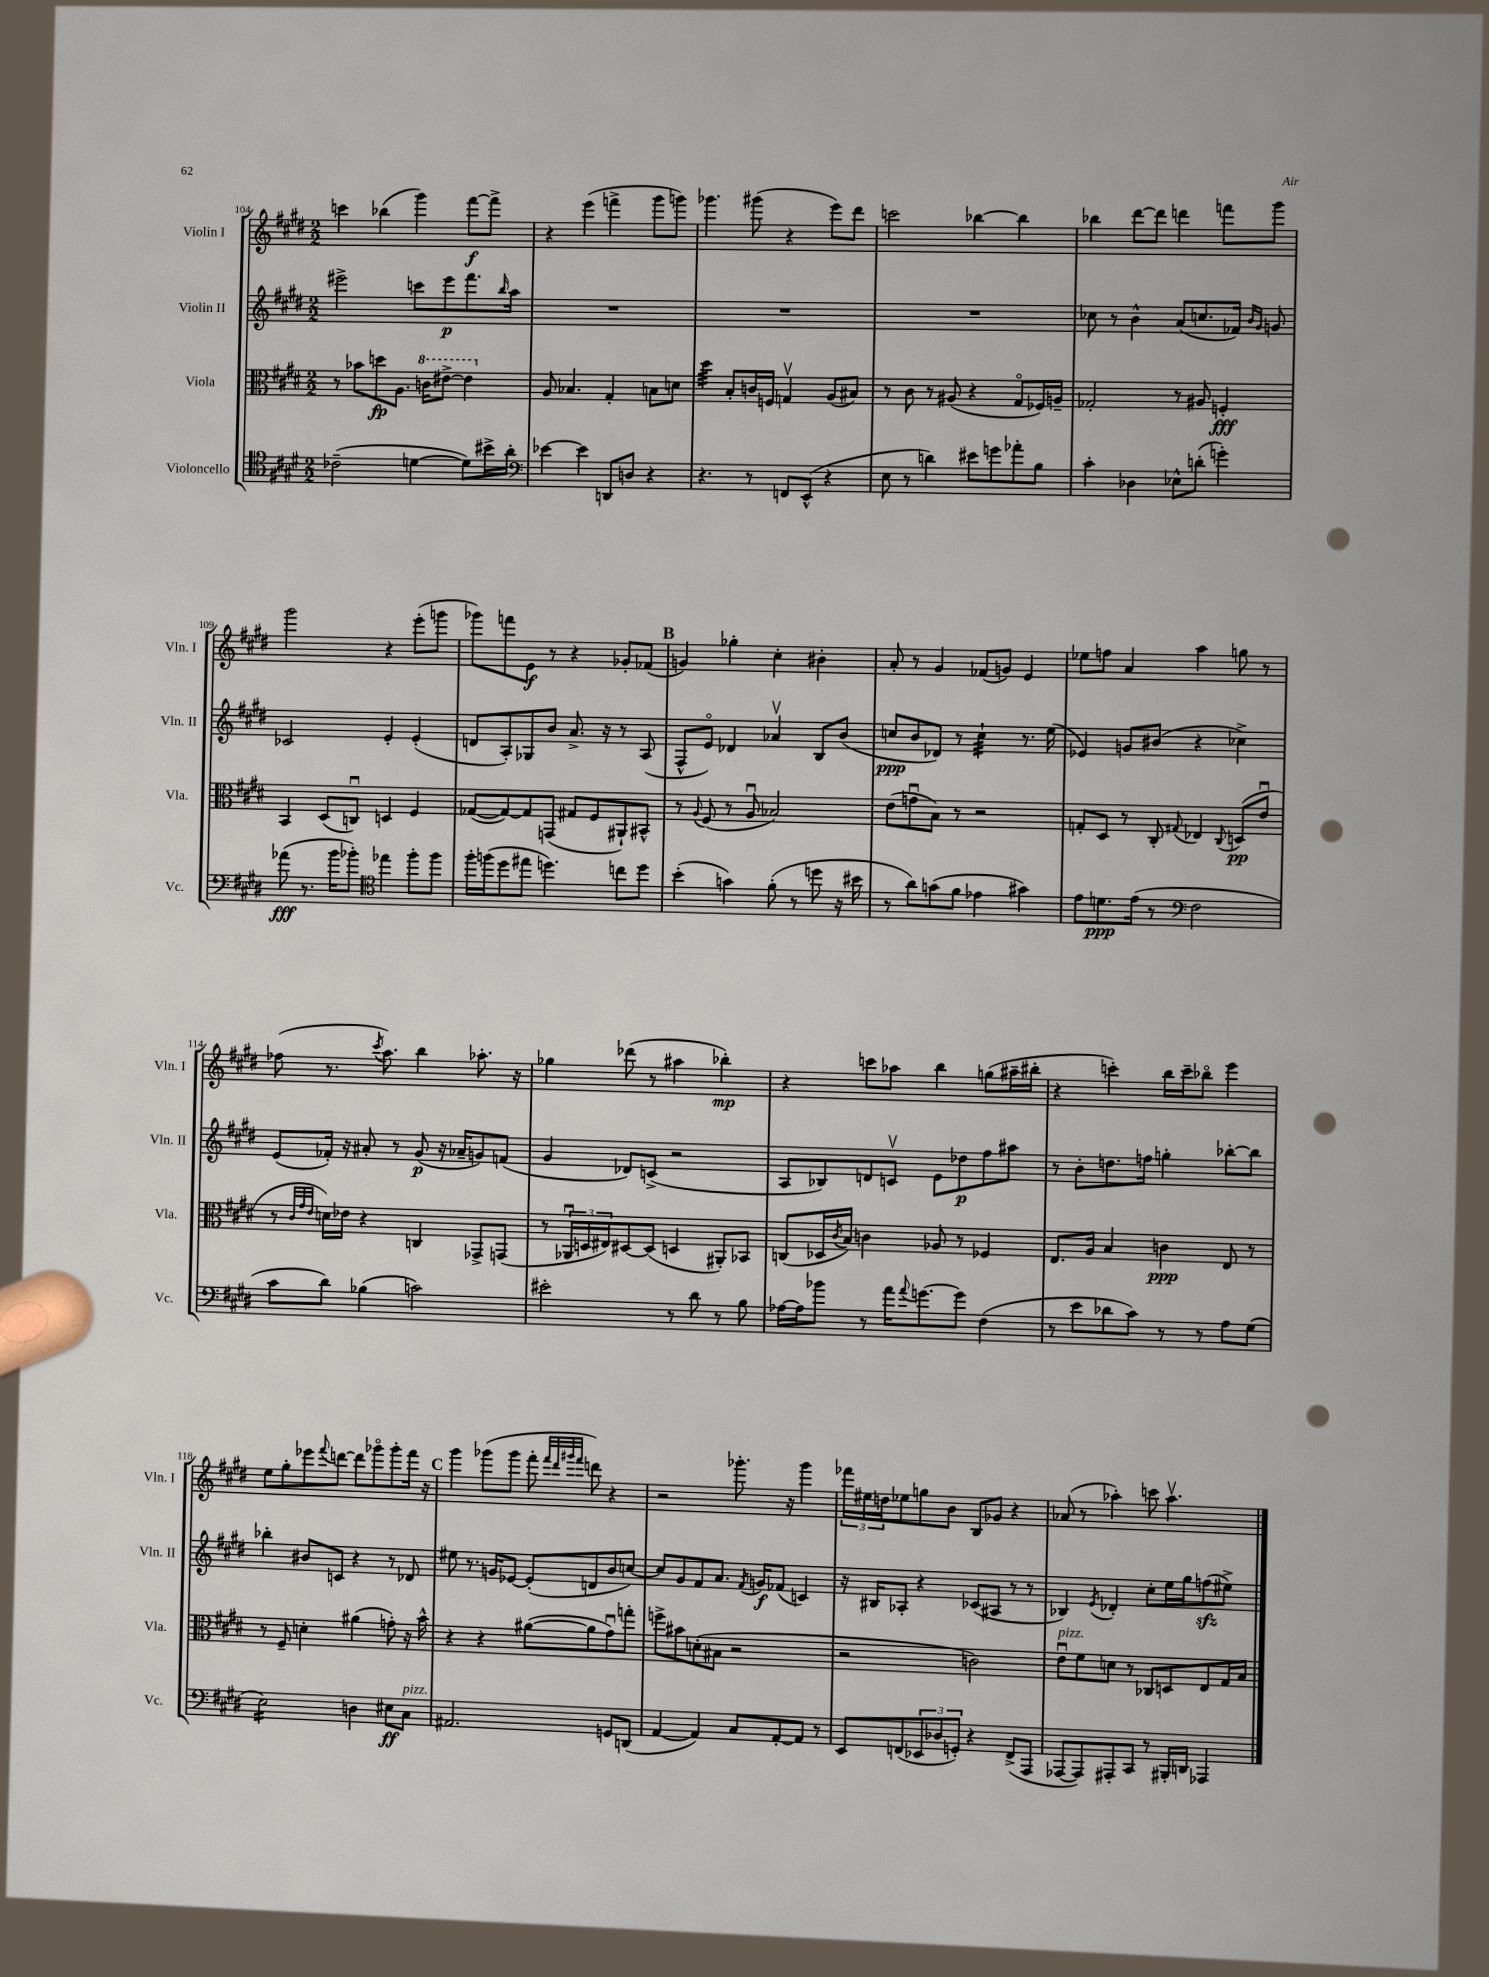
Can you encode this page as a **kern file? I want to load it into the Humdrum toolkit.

**kern	**kern	**kern	**kern
*staff4	*staff3	*staff2	*staff1
*clefC4	*clefC3	*clefG2	*clefG2
*k[f#c#g#d#]	*k[f#c#g#d#]	*k[f#c#g#d#]	*k[f#c#g#d#]
*M2/2	*M2/2	*M2/2	*M2/2
(2c-~\	8r	2eee#^\	4ccc\
.	8b-\L	.	.
.	8dd\	.	(4bb-\
.	8.A\J	.	.
[4d\	.	8ccc\L	4ggg#\)
.	16cc\LK	.	.
.	[8ee#^\J	8eee#\	.
8d\]L)	4ee#\]	8.fff#\	[8fff#\L
16b#^\L	.	.	8fff#^\]J
.	.	16qqbb/	.
16a'\JJ	.	16aa\Jk	.
=	=	=	=
*clefF4	*	*	*
[4e-\	8A/	1r	4r
.	4.B-/	.	.
4e-\]	.	.	(4eee\
8DD/L	4G#'/	.	4fff^\
8D/J	.	.	.
4r	8B\L	.	8ggg#\L
.	8d\J	.	8ggg\J)
=	=	=	=
4.r	4dd#\	1r	4.ggg-\
.	8B'/L	.	.
8r	16c/L	.	(8ggg#\
.	16F/JJ	.	.
8FF/L	4Gv/	.	4r
(8EE^^/J	.	.	.
4r	(8A/L	.	8eee\L)
.	8B#/J)	.	8ddd#\J
=	=	=	=
8E\	8r	1r	2ccc\
8r	8c#\	.	.
4d\)	8r	.	.
.	(8A#/	.	.
8e#\L	4r	.	[4bb-\
8g\	.	.	.
8a-'\	8G#o/L	.	4bb-\]
8B\J	16F-/L)	.	.
.	16A~/JJ	.	.
=	=	=	=
4c#'\	2G-'/	8cc-\	4bb-\
.	.	8r	.
4D-\	.	4b^^\	[8ddd#\L
.	.	.	8ddd#\]J
8E-^^\L	8r	(8a/L	4ddd\
(8d'\J	8A#/	8.cc/	.
4g'\)	4F'/	.	8fff\L
.	.	16f-/Jk)	.
.	.	16qqb/LL	.
.	.	16qqg#/JJ	.
.	.	8g/	8ggg#\J
=	=	=	=
(8a-\	4BB/	2c-/	2ggg#\
8.r	.	.	.
.	(8D#/L	.	.
16b\LK	.	.	.
8b-'\J)	8Cu/J)	.	.
*clefC4	*	*	*
4ee-\	4D/	4e'/	4r
8ff#'\L	4F#/	(4e'/	(8eee'\L
8ff#\J	.	.	8ggg\J
=	=	=	=
16ff#'\LL	([8G-/L	8d/L	8ggg-\L)
(16ff\J	.	.	.
8dd#\	8G-/_)	8A'/)	8fff\
8ee#\J	8G-/]	8G-/	8e\J
4.dd\)	(8GG/J	8b/J	8r
.	8G#/L	8.a^/	4r
.	8F#/	.	.
.	.	16r	.
8cc\L	8AA#`/)	8r	8g-'/L
8dd\J	8BB#^^/J	(8A/	(8f-/J
=	=	=	=
(4b'\	8r	8F#^^/L	4g/)
.	8qqA/	.	.
.	(8F#/	8eo/J)	.
4g\)	8r	4d-/	4gg-'\
.	8Au/	.	.
(8f#'\	2B-/)	4a-v/	4cc#'\
8r	.	.	.
8dd\	.	8B/L	4b#'\
16r	.	(8b/J	.
16b#\	.	.	.
=	=	=	=
8r	(8e\L	8cc/L	8a'/
8a\L)	8gu\	8b/	8r
(8g\	8B\J)	8d-/J)	4g#/
8f#\J	8r	8r	.
4e-\	2r	4cc`\	(8f-/L
.	.	.	8g/J)
4g#\)	.	8.r	4e/
.	.	(16ee\	.
=	=	=	=
8e\L	8G'/L	4e-/)	8ee-\L
8.d\	8D#/J	.	8ff\J
.	8r	8g/L	4a/
(16e\Jk	.	.	.
8r	8C#'/	(8b#/J	.
*clefF4	*	*	*
.	8qqG#/	.	.
2F#\	4E-/	4r	4aa\
.	8qqC#/	.	.
.	(8D/L	4cc-^\)	8gg\
.	8eu/J	.	8r
=	=	=	=
8c#\L	8r	(8e/L	(8ff-\
.	32qqc#/LLL	.	.
.	32qqg#/	.	.
.	32qqe/JJJ	.	.
8d#\J)	16d\LL)	16f-'/Jk)	8.r
.	16e-\JJ	16r	.
(4B-\	4r	8a#'/	.
.	.	.	8qccc#/
.	.	.	8.aa\)
.	.	8r	.
2c\)	4C/	(8g#/	4bb\
.	.	16r	.
.	.	16a-~/LK	.
.	8GG-^/L	8g/)	8.aa-'\
.	(8GG/J	(8f/J	.
.	.	.	16r
=	=	=	=
2e#'\	8r	4g#/	4gg-\
.	24AA-u/LL	.	.
.	24D/	.	.
.	24E#/J)	.	.
.	[8D#/	8d-/L)	(8ddd-\
.	(8D#/]J	(8c^/J	8r
8r	4D/	2r	4aa#\
8d#\	.	.	.
8r	8AA#'/L)	.	4bb-'\)
8B\	8BB-/J	.	.
=	=	=	=
[16A-\LL	(8C/L	8A/L	4r
16A-\]J	.	.	.
8b-\J	16D-/L	8B-/)	.
.	8qc#/	.	.
.	16B/JJ)	.	.
8r	4c\	8d/	8ccc\L
16a\LK	.	8cv/J	8aa-\J
8qqa/	.	.	.
[8.g\	.	.	.
.	8A-/	8e\L	4bb\
8g\]J	8r	8dd-\	.
(4F#\	4F-/	8ff#\	(8gg\L
.	.	8aa#\J	16aa#~\L
.	.	.	16bb#'\JJ
=	=	=	=
8r	8.E/L	8r	4r
8e\L	.	8b'\L	.
.	16A/Jk	.	.
8d-\	4B/	8.dd\	4ccc'\)
8c#\J)	.	.	.
.	.	16ff\Jk	.
8r	4c\	4gg'\	16bb\LL
.	.	.	16ccc~\J
8r	.	.	8bb-o\J
8A\L	8E/	[8bb-'\L	4eee\
(8G#\J	8r	8bb-\]J	.
=	=	=	=
2E\)	8r	4bb-'\	8ee\L
.	8F#~/	.	8gg#'\
.	4d'\	8b#/L	8eee-\
.	.	.	8qqfff#/
.	.	8c/J	[8ddd\J
4D\	(4a#\	4r	8ddd\]L
.	.	.	8ggg-o\
8E#\L	8g'\)	8r	8ggg-'\
8C#\J	16r	8d-/	16fff#\Jk
.	16b^^\	.	16r
=	=	=	=
2.AA#/	4r	8ee#\	4ggg#\
.	.	8.r	.
.	4r	.	(8ggg-\L
.	.	16g/LK	.
.	.	[8e-/J	8ggg-\J
.	([8a#\L	(8e-'/]L	8fff#'\
.	.	.	32qqfff#/LLL
.	.	.	32qqddd#/
.	.	.	32qqggg#/
.	.	.	32qqfff#/JJJ
.	8a#\]	8d/	8ddd\)
8GG/L	8g#u\)	8b/	4r
(8DD/J	8gg'\J	[8cc/J)	.
=	=	=	=
[4AA/	8ff^\L	8cc/]L	2r
.	8b#\	8g#/	.
4AA/])	(8d'\	8f#/	.
.	8B#\J	8.a/J	.
8C#/L	2r	.	8.ggg-'\
.	.	8qf#/	.
.	.	16g/LK	.
[8AA'/	.	(8f-/J	.
.	.	.	16r
8AA/]J	.	4c/)	4ggg-\
8r	.	.	.
=	=	=	=
8EE/L	2r	16r	24fff-\LL
.	.	.	24ee#\
.	.	16B#/LK	.
.	.	.	24dd\J
(8FF/	.	8A-'/J	8ee-\
12EE-/	.	4r	8gg\
12D-/	.	.	.
.	.	.	8b\J
12GG'/J)	.	.	.
4r	2c\)	(8c-/L	8B/L
.	.	8A#/J	8g-/J
(8FF^/L	.	8r	4r
8AAA/J	.	8r	.
=	=	=	=
[8AAA-/L	8eu\L	4B-/)	(8a-/
8AAA-/])	8f#\	.	8r
.	.	8qe/	.
8AAA#'/	8d\J	4d-'/	4aa-'\)
8CC#/J	8r	.	.
8r	8C-/L	8cc#'\L	8ccc\
16BBB#'/LL	8D/	16ee\L	4.aa-v\
16DD/JJ	.	16gg#\J	.
4AAA-/	8E/	(8ff\	.
.	16G#/L	8ee#^\J)	.
.	16B/JJ	.	.
==	==	==	==
*-	*-	*-	*-
